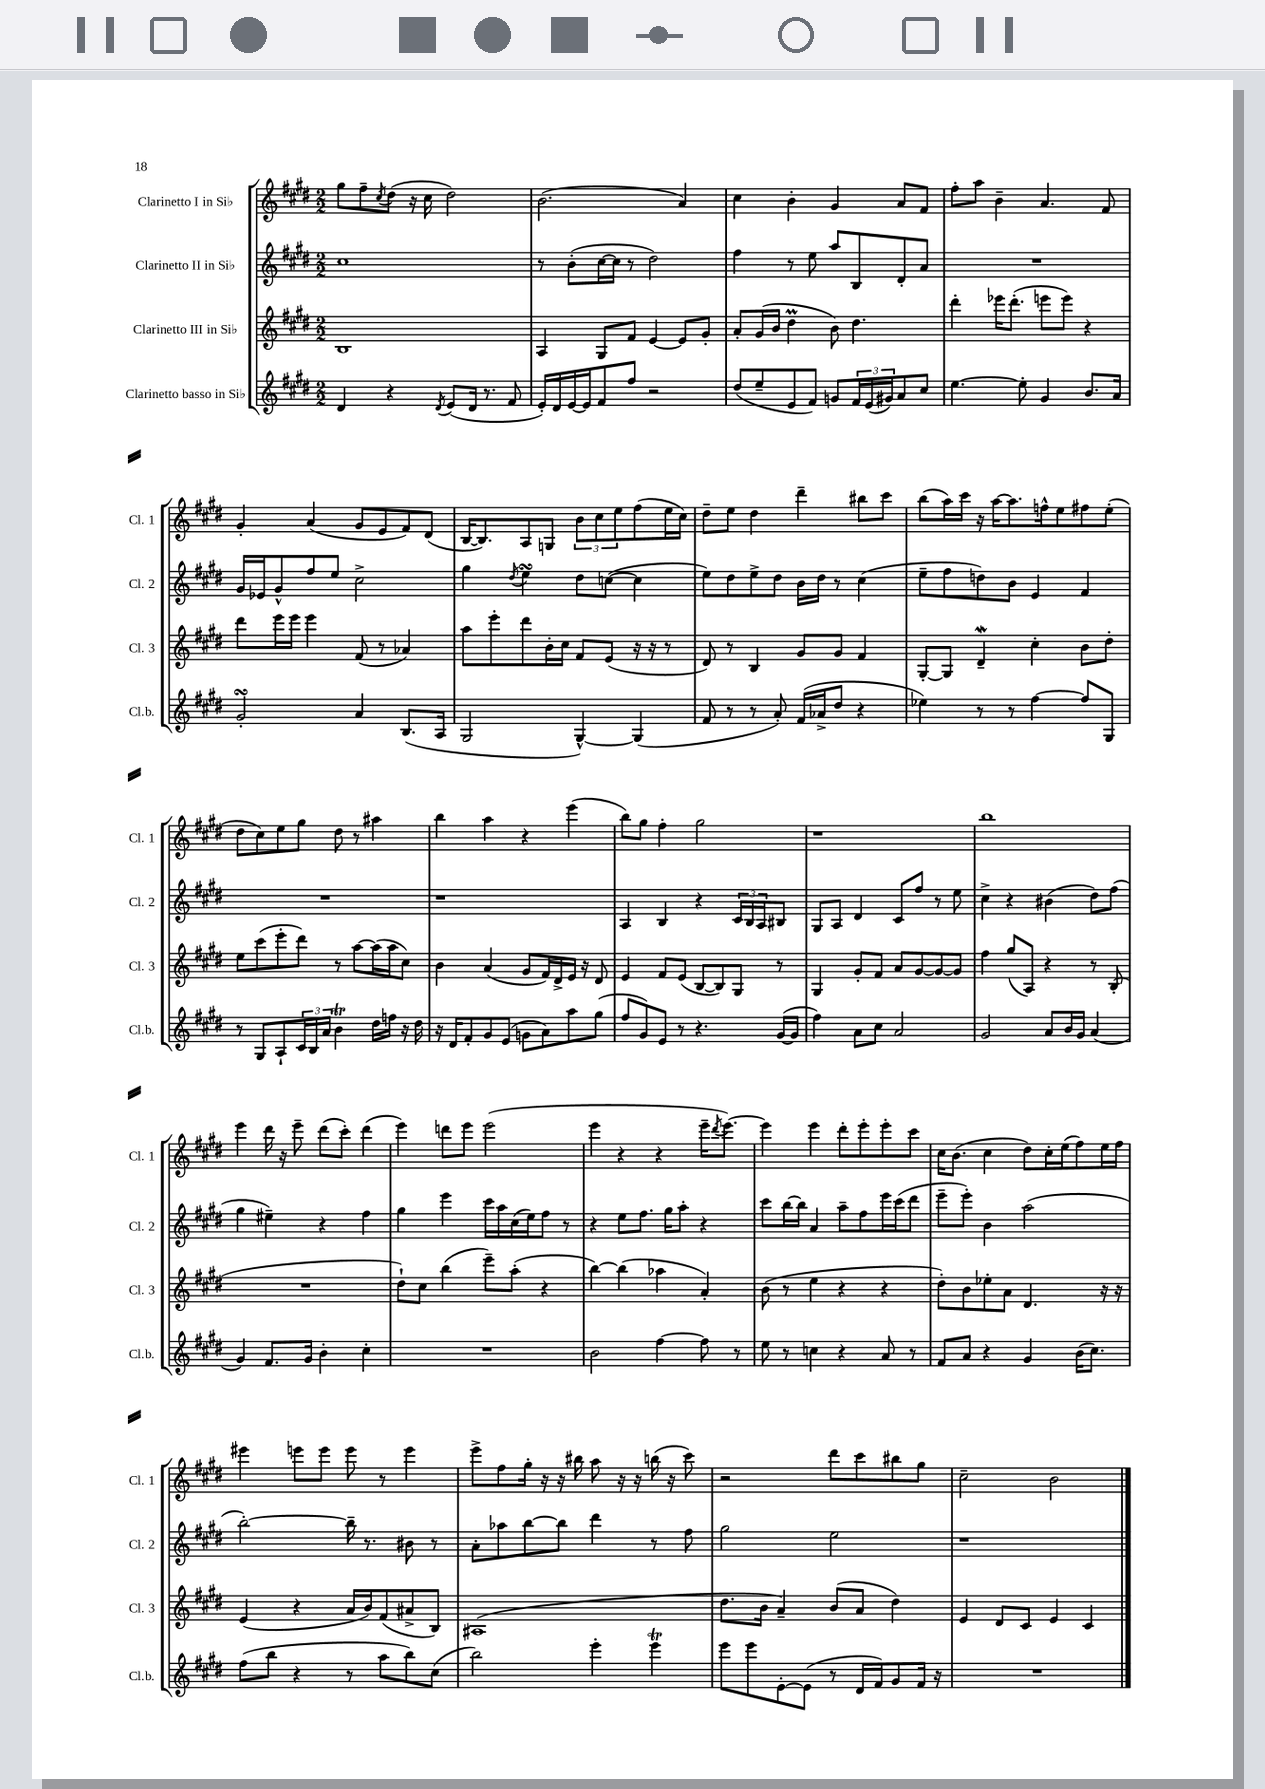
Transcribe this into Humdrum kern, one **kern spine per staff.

**kern	**kern	**kern	**kern
*staff4	*staff3	*staff2	*staff1
*clefG2	*clefG2	*clefG2	*clefG2
*k[f#c#g#d#]	*k[f#c#g#d#]	*k[f#c#g#d#]	*k[f#c#g#d#]
*M2/2	*M2/2	*M2/2	*M2/2
4d#	1B	1cc#	8gg#
.	.	.	8ff#~
.	.	.	8qcc#
4r	.	.	(8dd#
.	.	.	16r
.	.	.	16cc#
8qd#	.	.	.
(8e	.	.	2dd#)
16d#	.	.	.
8.r	.	.	.
8f#	.	.	.
=	=	=	=
16e')	4A	8r	(2.b
16d#	.	.	.
[16e	.	(8b'	.
16e]	.	.	.
8f#	8G#	[16cc#	.
.	.	16cc#]	.
8ff#	8f#	8r	.
2r	[4e	2dd#)	.
.	8e]	.	4a)
.	8g#'	.	.
=	=	=	=
(8dd#	8a'	4ff#	4cc#
8ee~	(16g#	.	.
.	16b	.	.
8e	4dd#	8r	4b'
8f#)	.	8ee	.
8g	8b)	8aa	4g#
24f#	4.dd#	8B	.
(24e	.	.	.
24g#)	.	.	.
8a	.	8d#'	8a
8cc#	.	8a	8f#
=	=	=	=
[4.ee	4ddd#'	1r	8ff#'
.	.	.	8aa
.	16eee-	.	4b~
.	(8.ddd#'	.	.
8ee']	.	.	.
4g#	8eee	.	4.a
.	8eee)	.	.
8.b	4r	.	.
.	.	.	8f#
16a	.	.	.
=	=	=	=
2g#'	8ddd#	16g#	4g#'
.	.	16e-	.
.	16eee	8g#^^	.
.	16eee	.	.
.	4eee	8ff#	(4a
.	.	8ee	.
4a	(8f#	2cc#^	8g#
.	8r	.	8e
(8.B	4a-)	.	8f#)
.	.	.	(8d#
16A	.	.	.
=	=	=	=
2G#	8aa	4gg#	[16B
.	.	.	8.B])
.	8eee'	.	.
.	.	8qdd#	.
.	8ddd#	4ee	8A
.	16b'	.	8G
.	16cc#	.	.
[4G#^^)	8f#	8dd#	12b
.	.	.	12cc#
.	(8e	([8cc	.
.	.	.	12ee
(4G#]	16r	4cc]	(8ff#
.	16r	.	.
.	8r	.	16ee
.	.	.	16cc#)
=	=	=	=
8f#	8d#)	8ee)	8dd#~
8r	8r	8dd#	8ee
8r	4B	8ee^	4dd#
8a')	.	8dd#	.
(16f#	8g#	16b	4ddd#~
16a-^	.	16dd#	.
8dd#	8g#	8r	.
4r	4f#	(4cc#	8bb#
.	.	.	8ccc#
=	=	=	=
4ee-)	[8G#'	8ee~	(8bb
.	8G#]	8ff#	16aa)
.	.	.	16ccc#
8r	4d#~	8dd)	16r
.	.	.	[16aa
8r	.	8b	8.aa]
[4ff#	4cc#'	4e	.
.	.	.	16ff^^
.	.	.	8ee
8ff#]	8b	4f#	8ff#
8G#	8dd#'	.	(8ee'
=	=	=	=
8r	8ee	1r	8dd#
8G#	(8ccc#	.	8cc#)
8A`	8eee'	.	8ee
24c#	8ddd#)	.	8gg#
24B	.	.	.
24a	.	.	.
4b	8r	.	8dd#
.	[8aa	.	8r
16dd#	(16aa]	.	4aa#
16ff	16aa	.	.
16r	8cc#)	.	.
16dd#	.	.	.
=	=	=	=
16r	4b	1r	4bb
16d#	.	.	.
8f#'	.	.	.
8g#	(4a	.	4aa
(8e	.	.	.
8g	8g#	.	4r
8a)	16f#)	.	.
.	16d#^	.	.
8aa	16e	.	(4eee
.	16r	.	.
(8gg#	8d#	.	.
=	=	=	=
8ff#	4e	4A	8bb)
8g#)	.	.	8gg#
8e	8f#	4B	4ff#'
8r	(8e	.	.
4.r	[8B	4r	2gg#
.	8B])	.	.
.	8G#	24c#	.
.	.	24B	.
.	.	24A	.
([16g#	8r	8B#	.
16g#]	.	.	.
=	=	=	=
4ff#)	4G#	8G#	1r
.	.	8A	.
8a	8g#'	4d#	.
8cc#	8f#	.	.
2a	8a	8c#	.
.	[8g#	8ff#	.
.	8g#_	8r	.
.	8g#]	8ee	.
=	=	=	=
2g#	4ff#	4cc#^	1bb
.	(8gg#	4r	.
.	8A)	.	.
8a	4r	(4b#	.
16b	.	.	.
16g#	.	.	.
(4a	8r	8dd#)	.
.	(8B'	(8ff#	.
=	=	=	=
4g#)	1r	4gg#	4eee
8.f#	.	4ee#~)	16ddd#
.	.	.	16r
.	.	.	8eee~
16g#	.	.	.
4b'	.	4r	(8ddd#
.	.	.	8ccc#')
4cc#'	.	4ff#	(4ddd#
=	=	=	=
1r	8dd#`)	4gg#	4eee)
.	8cc#	.	.
.	(4bb	4eee	8ddd
.	.	.	8eee
.	8eee~)	16ccc#	(2eee
.	.	16aa	.
.	(8aa'	(16cc#	.
.	.	16ee)	.
.	4r	8ff#	.
.	.	8r	.
=	=	=	=
2b	[4bb)	4r	4eee
.	(4bb]	8ee	4r
.	.	8.ff#	.
[4ff#	4aa-	.	4r
.	.	16gg#	.
.	.	8aa'	.
8ff#]	4a')	4r	16eee~
.	.	.	8qddd#
.	.	.	[8.eee)
8r	.	.	.
=	=	=	=
8ee	(8b	8ccc#	4eee]
8r	8r	[16bb	.
.	.	16bb]	.
4cc	4ee	4a	4eee
4r	4r	8aa~	8ddd#'
.	.	8ff#	8eee'
8a	4r	16eee	8eee'
.	.	(16ccc#	.
8r	.	8ddd#	8ccc#
=	=	=	=
8f#	8dd#')	8eee~	16cc#
.	.	.	(8.b
8a	8b	8eee')	.
4r	8ee-'	4b	4cc#
.	8a	.	.
4g#	4.d#	(2aa	8dd#)
.	.	.	16cc#'
.	.	.	(16ee
(16b	.	.	8ff#)
8.cc#)	.	.	.
.	16r	.	16ee
.	16r	.	16ff#
=	=	=	=
(8ff#	(4e	[2bb')	4eee#
8bb	.	.	.
4r	4r	.	8eee
.	.	.	8eee
8r	16a	16bb~]	8eee
.	16b)	8.r	.
8aa	(8f#	.	8r
8bb)	8a#^	8b#	4eee
(8cc#	8B)	8r	.
=	=	=	=
2bb)	(1A#	8a'	8eee^
.	.	8aa-	8ff#
.	.	[8bb	16gg#'
.	.	.	16r
.	.	8bb]	16r
.	.	.	16bb#
4eee'	.	4ddd#	8aa
.	.	.	16r
.	.	.	16r
4eee	.	8r	(16bb
.	.	.	16r
.	.	8ff#	8ccc#)
=	=	=	=
8eee	8.dd#	2gg#	2r
8eee	.	.	.
.	16b	.	.
[8e'	4a~)	.	.
(8e]	.	.	.
8r	(8b	2ee	8ddd#
16d#	8a	.	8ccc#
16f#)	.	.	.
8g#	4dd#)	.	8bb#
16f#	.	.	8gg#
16r	.	.	.
=	=	=	=
1r	4e	1r	2cc#~
.	8d#	.	.
.	8c#	.	.
.	4e	.	2b
.	4c#	.	.
==	==	==	==
*-	*-	*-	*-
